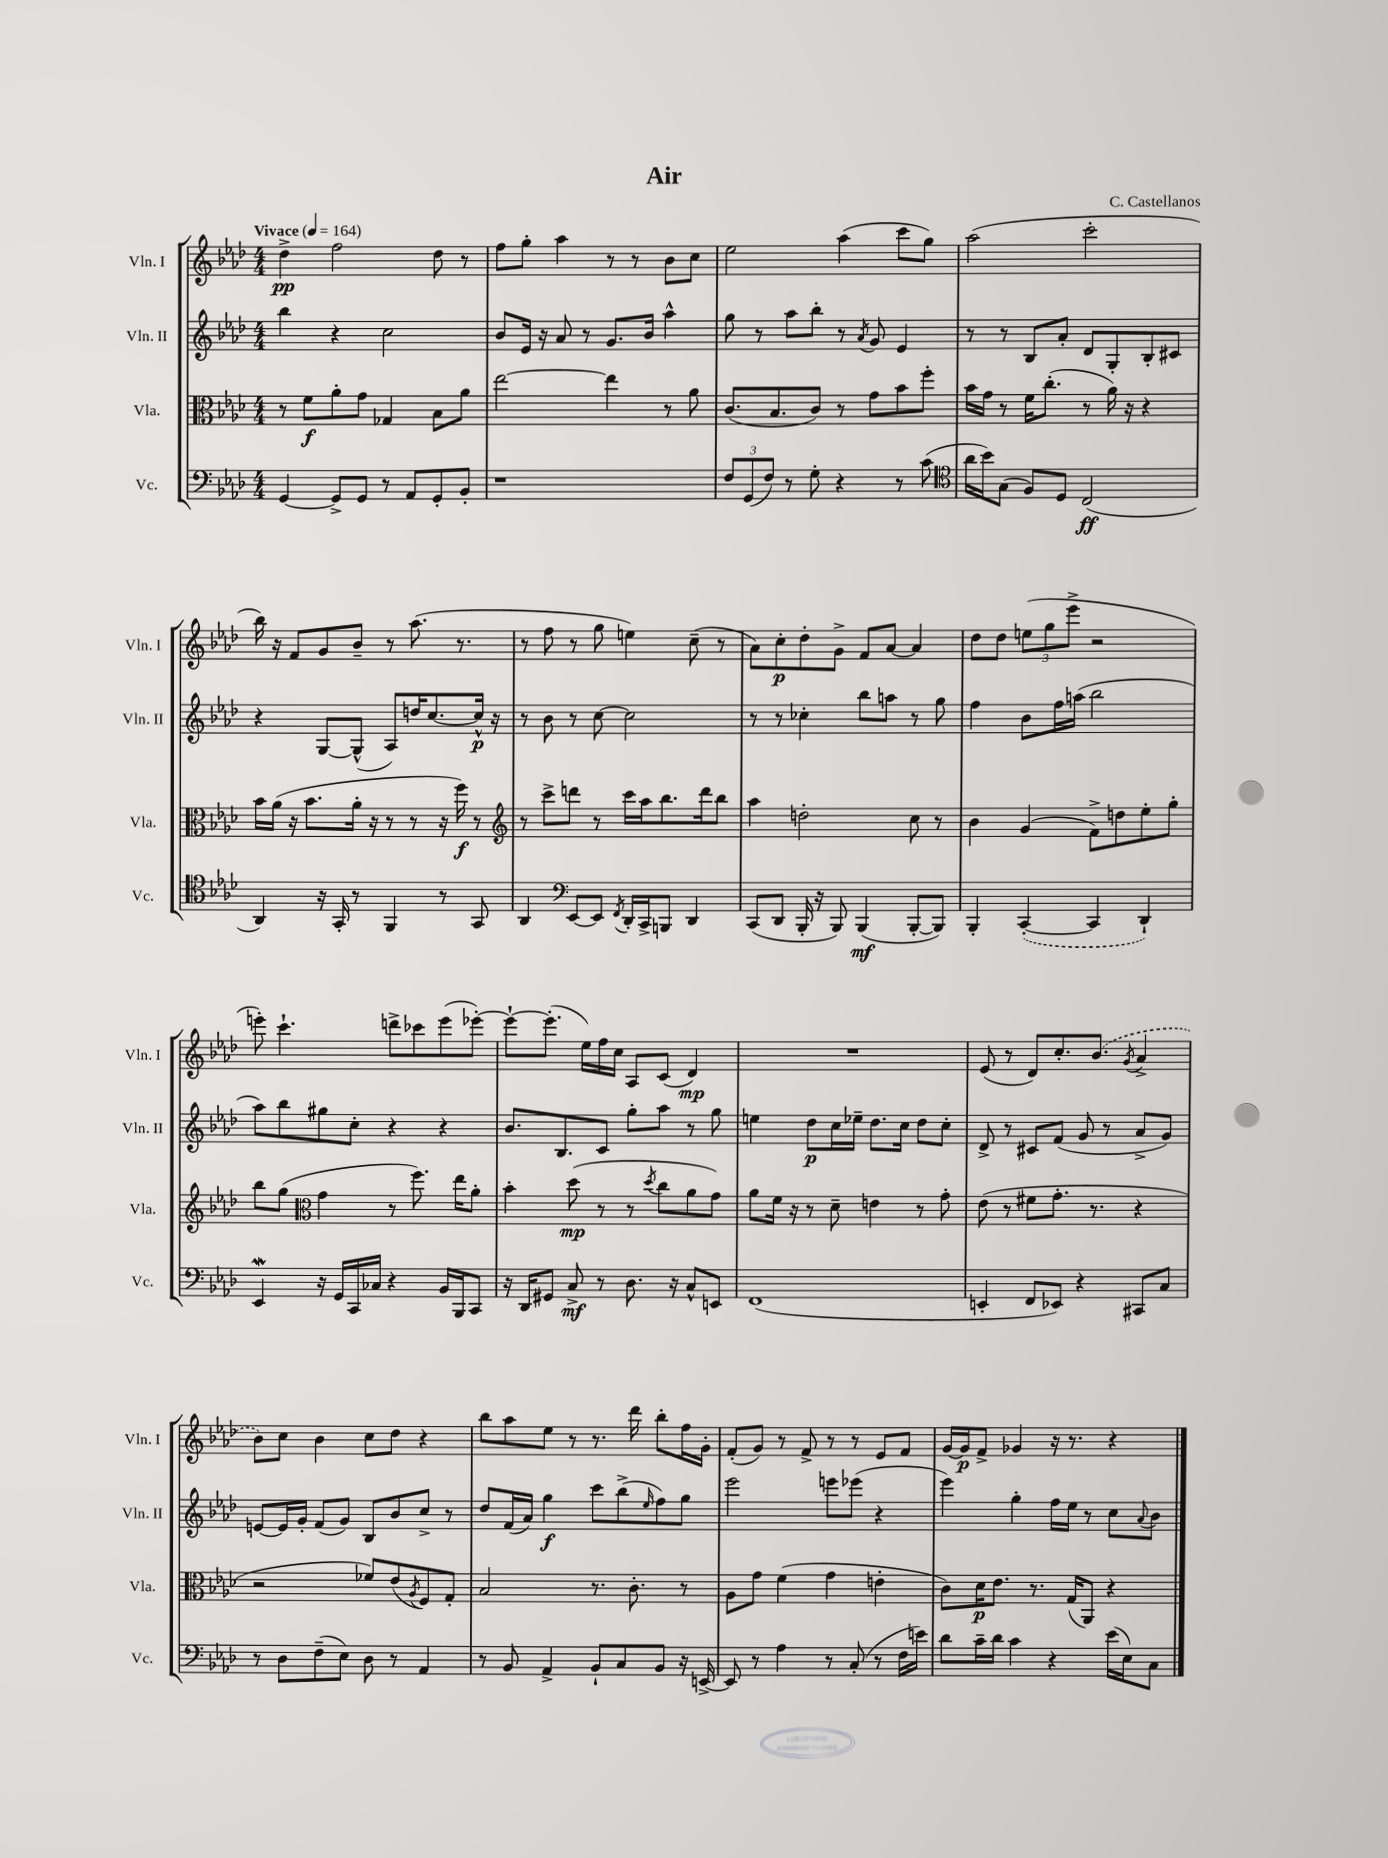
\header { title = "Air" composer = "C. Castellanos" }
<<
\new StaffGroup <<
\new Staff = "s0" \with { instrumentName = "Vln. I" shortInstrumentName = "Vln. I" } {
    \clef treble \key aes \major \numericTimeSignature \time 4/4 \tempo "Vivace" 4 = 164
    des''4->\pp f''2 des''8 r8 |
    f''8 g''8-. aes''4 r8 r8 bes'8 c''8 |
    ees''2 aes''4( c'''8 g''8) |
    aes''2( c'''2-. |
    bes''16) r16 f'8 g'8 bes'8-- r8 aes''8.( r8. |
    r8 f''8 r8 g''8 e''4) c''8--( r8 |
    aes'8) c''8-.\p des''8-. g'8-> f'8 aes'8~ aes'4 |
    des''8 des''8 \tuplet 3/2 { e''8( g''8 ees'''8-> } r2 |
    e'''8-.) c'''4.-! d'''8-> ces'''8 e'''8( ees'''8~-.) |
    ees'''8~-! ees'''8.-.( ees''16) f''16 c''16 aes8 c'8( des'4\mp) |
    R1 |
    ees'8( r8 des'8) c''8.-. \once \slurDashed bes'8.( \acciaccatura { g'8 } aes'4-> |
    bes'8) c''8 bes'4 c''8 des''8 r4 |
    bes''8 aes''8 ees''8 r8 r8. des'''16 bes''8-. f''16 g'16-. |
    f'8-.( g'8) r8 f'8-> r8 r8 ees'8 f'8 |
    g'16~ g'16\p f'8-> ges'4 r16 r8. r4 \bar "|." |
}
\new Staff = "s1" \with { instrumentName = "Vln. II" shortInstrumentName = "Vln. II" } {
    \clef treble \key aes \major \numericTimeSignature \time 4/4
    bes''4 r4 c''2 |
    bes'8 ees'16 r16 aes'8 r8 g'8. bes'16 aes''4-^ |
    g''8 r8 aes''8 bes''8-. r8 \acciaccatura { aes'8 } g'8 ees'4 |
    r8 r8 bes8 aes'8-. des'8 g8-. bes8-. cis'8 |
    r4 g8~ g8-^( aes8) d''16 c''8.~ c''16-^\p r16 |
    r8 bes'8 r8 c''8~ c''2 |
    r8 r8 ces''4-. bes''8 a''8 r8 g''8 |
    f''4 bes'8 f''16 a''16( bes''2 |
    aes''8) bes''8 gis''8 c''8-. r4 r4 |
    bes'8. bes8. c'8 g''8-. aes''8 r8 g''8 |
    e''4 des''8\p c''16 ees''16-- des''8. c''16 des''8 c''8-. |
    des'8-> r8 cis'8 f'8( g'8 r8 aes'8-> g'8) |
    e'8~ e'16 g'16-. f'8( g'8) bes8 bes'8 c''8-> r8 |
    des''8 f'16( aes'16) g''4\f c'''8 bes''8->( \grace { ees''16 } f''8) g''8 |
    ees'''2 e'''8 ees'''8( r4 |
    ees'''4) g''4-. f''16 ees''16 r8 c''8 \appoggiatura { aes'8 } bes'8 \bar "|." |
}
\new Staff = "s2" \with { instrumentName = "Vla." shortInstrumentName = "Vla." } {
    \clef alto \key aes \major \numericTimeSignature \time 4/4
    r8 f'8\f aes'8-. g'8 ges4 bes8 aes'8 |
    ees''2~ ees''4 r8 aes'8 |
    c'8.( bes8. c'8) r8 g'8 bes'8 f''8-. |
    bes'16 g'16 r8 f'16 c''8.-.( r8 aes'16) r16 r4 |
    bes'16 aes'16( r16 bes'8. aes'16-. r16 r8 r8 r16 f''16\f) r8 |
    \clef treble r8 c'''8-> d'''8 r8 c'''16 aes''16 bes''8. d'''16 bes''8 |
    aes''4 d''2-. c''8 r8 |
    bes'4 g'4( f'8->) d''8 ees''8-. g''8-. |
    bes''8 g''8( \clef alto g'4 r8 f''8.) ees''16 aes'8-. |
    bes'4-. des''8\mp( r8 r8 \acciaccatura { des''8 } c''8 aes'8 g'8) |
    aes'8 f'16 r16 r8 des'8-- e'4 r8 g'8-. |
    ees'8( r8 fis'8 g'8.-. r8. r4 |
    r2 fes'8) ees'8( \acciaccatura { aes8 } f8) g8-. |
    bes2 r8. c'8.-. r8 |
    aes8 g'8 f'4( g'4 e'4-. |
    c'8) des'16\p ees'8. r8. g16( aes,8) r4 \bar "|." |
}
\new Staff = "s3" \with { instrumentName = "Vc." shortInstrumentName = "Vc." } {
    \clef bass \key aes \major \numericTimeSignature \time 4/4
    g,4~ g,8-> g,8 r8 aes,8 g,8-. bes,8-. |
    r1 |
    \tuplet 3/2 { f8 g,8( f8) } r8 g8-. r4 r8 c'8( |
    \clef tenor aes'16 bes'16) g8( f8) des8 c2\ff( |
    aes,4) r16 g,16-. r8 f,4 r8 g,8 |
    aes,4 \clef bass ees,8~ ees,8 \acciaccatura { f,8 } des,16-. c,16-> b,,8 des,4 |
    c,8( des,8 bes,,16-. r16 bes,,8) bes,,4\mf( bes,,8~-. bes,,8) |
    bes,,4-. \once \slurDashed c,4~-.( c,4 des,4-!) |
    ees,4\mordent r16 g,16 c,16 ces16 r4 bes,16 bes,,16 c,8 |
    r16 des,16 gis,8 c8->\mf r8 des8. r16 c8-^ e,8 |
    f,1( |
    e,4-. f,8 ees,8) r4 cis,8 c8 |
    r8 des8 f8--( ees8) des8 r8 aes,4 |
    r8 bes,8 aes,4-> bes,8-! c8 bes,8 r16 e,16~-> |
    e,8 r8 aes4 r8 c8-.( r8 f16 e'16) |
    des'8 c'16-- des'16 c'4 r4 ees'16( ees16) c8 \bar "|." |
}
>>
>>
\layout { \context { \Score \remove "Bar_number_engraver" } }
